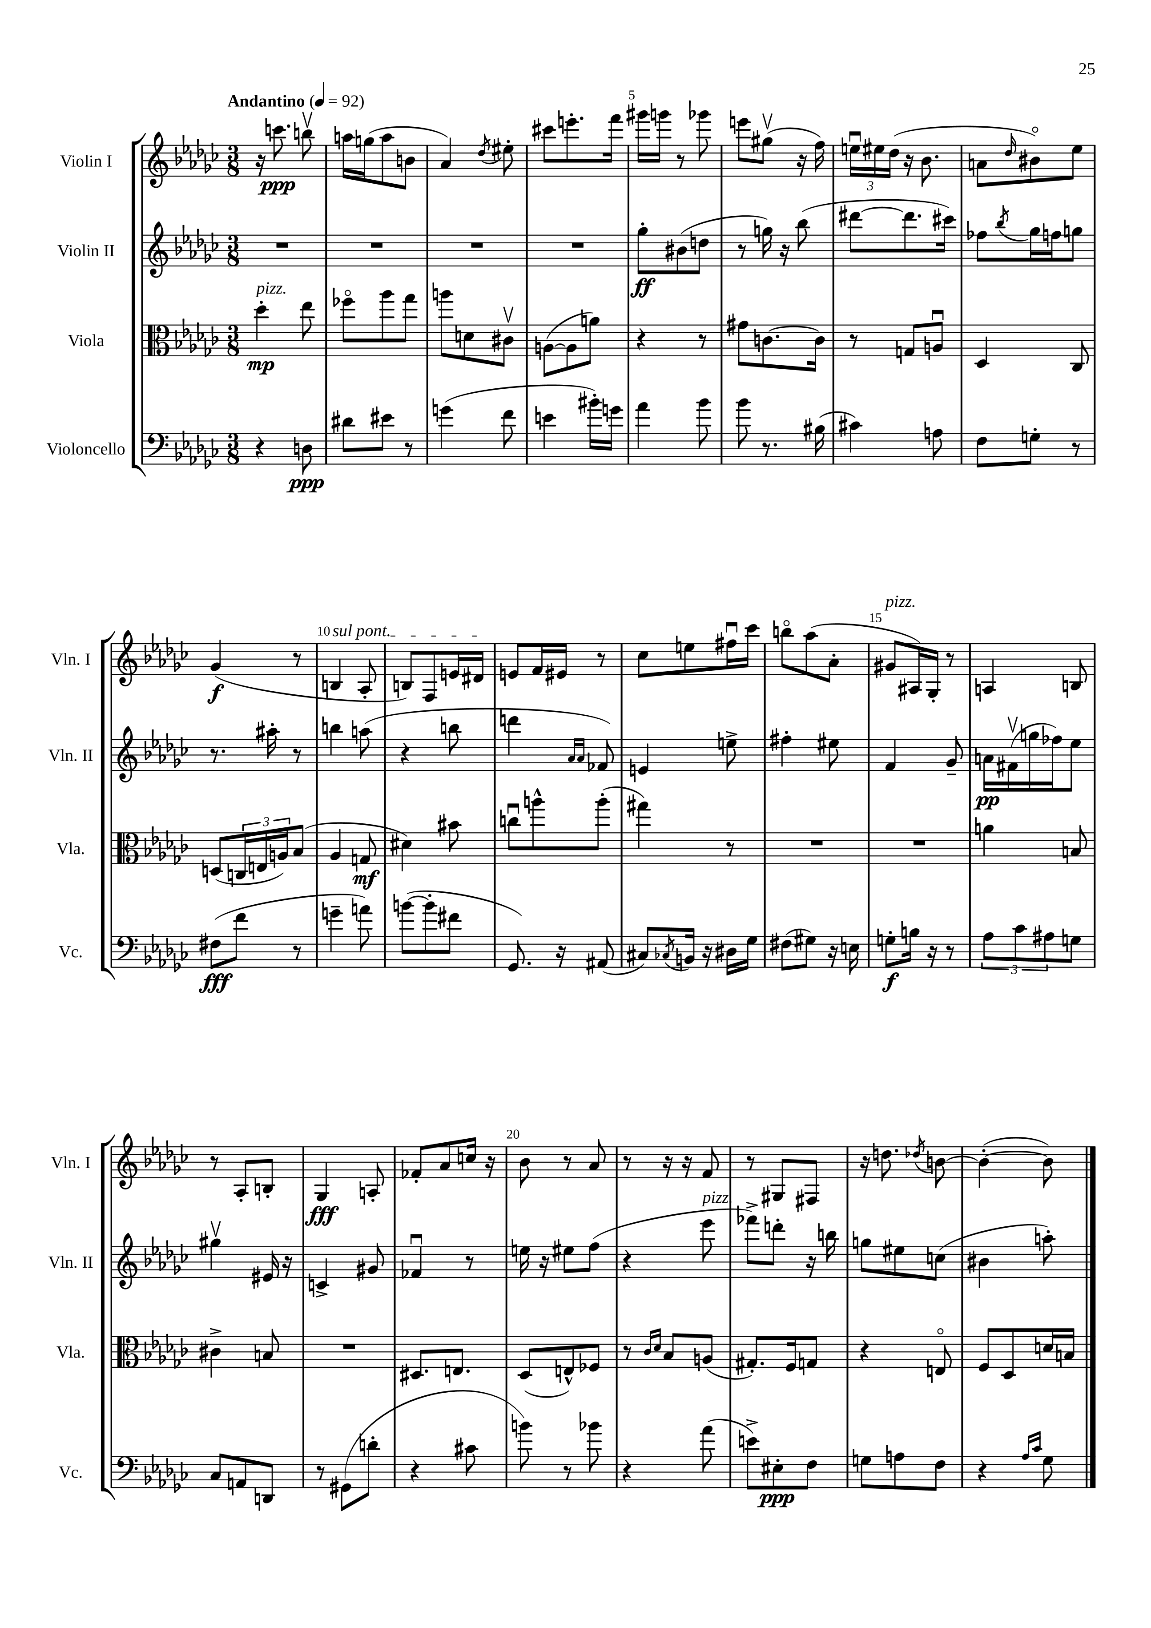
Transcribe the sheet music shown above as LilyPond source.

<<
\new StaffGroup <<
\new Staff = "s0" \with { instrumentName = "Violin I" shortInstrumentName = "Vln. I" } {
    \clef treble \key ges \major \numericTimeSignature \time 3/8 \tempo "Andantino" 4 = 92
    r16 c'''8.\ppp b''8\upbow |
    a''16 g''16( a''8 b'8 |
    aes'4) \acciaccatura { des''8 } eis''8-. |
    cis'''8 e'''8.-. f'''16 |
    gis'''16 g'''16 r8 ges'''8 |
    e'''8 gis''8\upbow( r16 f''16) |
    \tuplet 3/2 { e''16\downbow eis''16 des''16( } r16 bes'8. |
    a'8 \grace { des''16 } bis'8\flageolet) ees''8 |
    ges'4\f( r8 |
    \once \override TextSpanner.bound-details.left.text = \markup { \italic "sul pont." } b4\startTextSpan aes8-. |
    b8) f8 e'16 dis'16\stopTextSpan |
    e'8 f'16 eis'16 r8 |
    ces''8 e''8 fis''16\downbow ces'''16 |
    b''8\flageolet aes''8( aes'8-. |
    gis'8^\markup { \italic "pizz." } ais16) ges16-. r8 |
    a4 b8 |
    r8 aes8-. b8-. |
    ges4\fff a8-. |
    fes'8-. aes'8 c''16 r16 |
    bes'8 r8 aes'8 |
    r8 r16 r16 f'8 |
    r8 gis8 fis8 |
    r16 d''8. \acciaccatura { des''8 } b'8~ |
    b'4~-.( b'8) \bar "|." |
}
\new Staff = "s1" \with { instrumentName = "Violin II" shortInstrumentName = "Vln. II" } {
    \clef treble \key ges \major \numericTimeSignature \time 3/8
    R4. |
    R4. |
    R4. |
    R4. |
    ges''8-.\ff bis'8( d''8 |
    r8 g''16) r16 bes''8( |
    dis'''8~ dis'''8. cis'''16) |
    fes''8 \acciaccatura { bes''8 } ges''16 f''16 g''8 |
    r8. ais''16-. r8 |
    b''4 a''8( |
    r4 b''8 |
    d'''4 \grace { aes'16 aes'16 } fes'8) |
    e'4 e''8-> |
    fis''4-. eis''8 |
    f'4 ges'8-- |
    a'16\pp fis'16\upbow( g''16 fes''16) ees''8 |
    gis''4\upbow eis'16 r16 |
    c'4-> gis'8 |
    fes'4\downbow r8 |
    e''16 r16 eis''8 f''8( |
    r4 ees'''8^\markup { \italic "pizz." } |
    fes'''8->) d'''8-. r16 b''16 |
    g''8 eis''8 c''8( |
    bis'4 a''8-.) \bar "|." |
}
\new Staff = "s2" \with { instrumentName = "Viola" shortInstrumentName = "Vla." } {
    \clef alto \key ges \major \numericTimeSignature \time 3/8
    des''4-.\mp^\markup { \italic "pizz." } ees''8 |
    fes''8\flageolet aes''8 ges''8 |
    a''8 d'8 cis'8\upbow |
    a8~( a8 a'8) |
    r4 r8 |
    gis'8 c'8.~ c'16 |
    r8 g8 a8\downbow |
    des4 ces8 |
    d8( \tuplet 3/2 { c16 e16 a16) } bes8( |
    aes4 g8\mf |
    dis'4) bis'8 |
    c''8\downbow a''8-^ a''8-.( |
    gis''4) r8 |
    R4. |
    R4. |
    a'4 b8 |
    cis'4-> b8 |
    R4. |
    dis8. e8. |
    des8( e8-^) fes8 |
    r8 \grace { ces'16 des'16 } bes8 a8( |
    gis8.-.) f16 g8 |
    r4 e8\flageolet |
    f8 des8 d'16 b16 \bar "|." |
}
\new Staff = "s3" \with { instrumentName = "Violoncello" shortInstrumentName = "Vc." } {
    \clef bass \key ges \major \numericTimeSignature \time 3/8
    r4 d8\ppp |
    dis'8 eis'8 r8 |
    g'4( f'8 |
    e'4 bis'16-.) g'16 |
    aes'4 bes'8 |
    bes'8 r8. bis16( |
    cis'4) a8 |
    f8 g8-. r8 |
    fis8\fff( f'8 r8 |
    g'4-- a'8) |
    b'8~( b'8-. fis'8 |
    ges,8.) r16 ais,8( |
    cis8) \acciaccatura { ces8 } b,16 r16 dis16 ges16 |
    fis8( gis8) r16 e16 |
    g8-.\f b16 r16 r8 |
    \tuplet 3/2 { aes8 ces'8 ais8 } g8 |
    ces8 a,8 d,8 |
    r8 gis,8( d'8-. |
    r4 cis'8 |
    b'8) r8 bes'8 |
    r4 aes'8( |
    e'8->) eis8-.\ppp f8 |
    g8 a8 f8 |
    r4 \grace { aes16 ces'16 } ges8 \bar "|." |
}
>>
>>
\layout { \context { \Score \override BarNumber.break-visibility = ##(#f #t #t) barNumberVisibility = #(every-nth-bar-number-visible 5) } }
